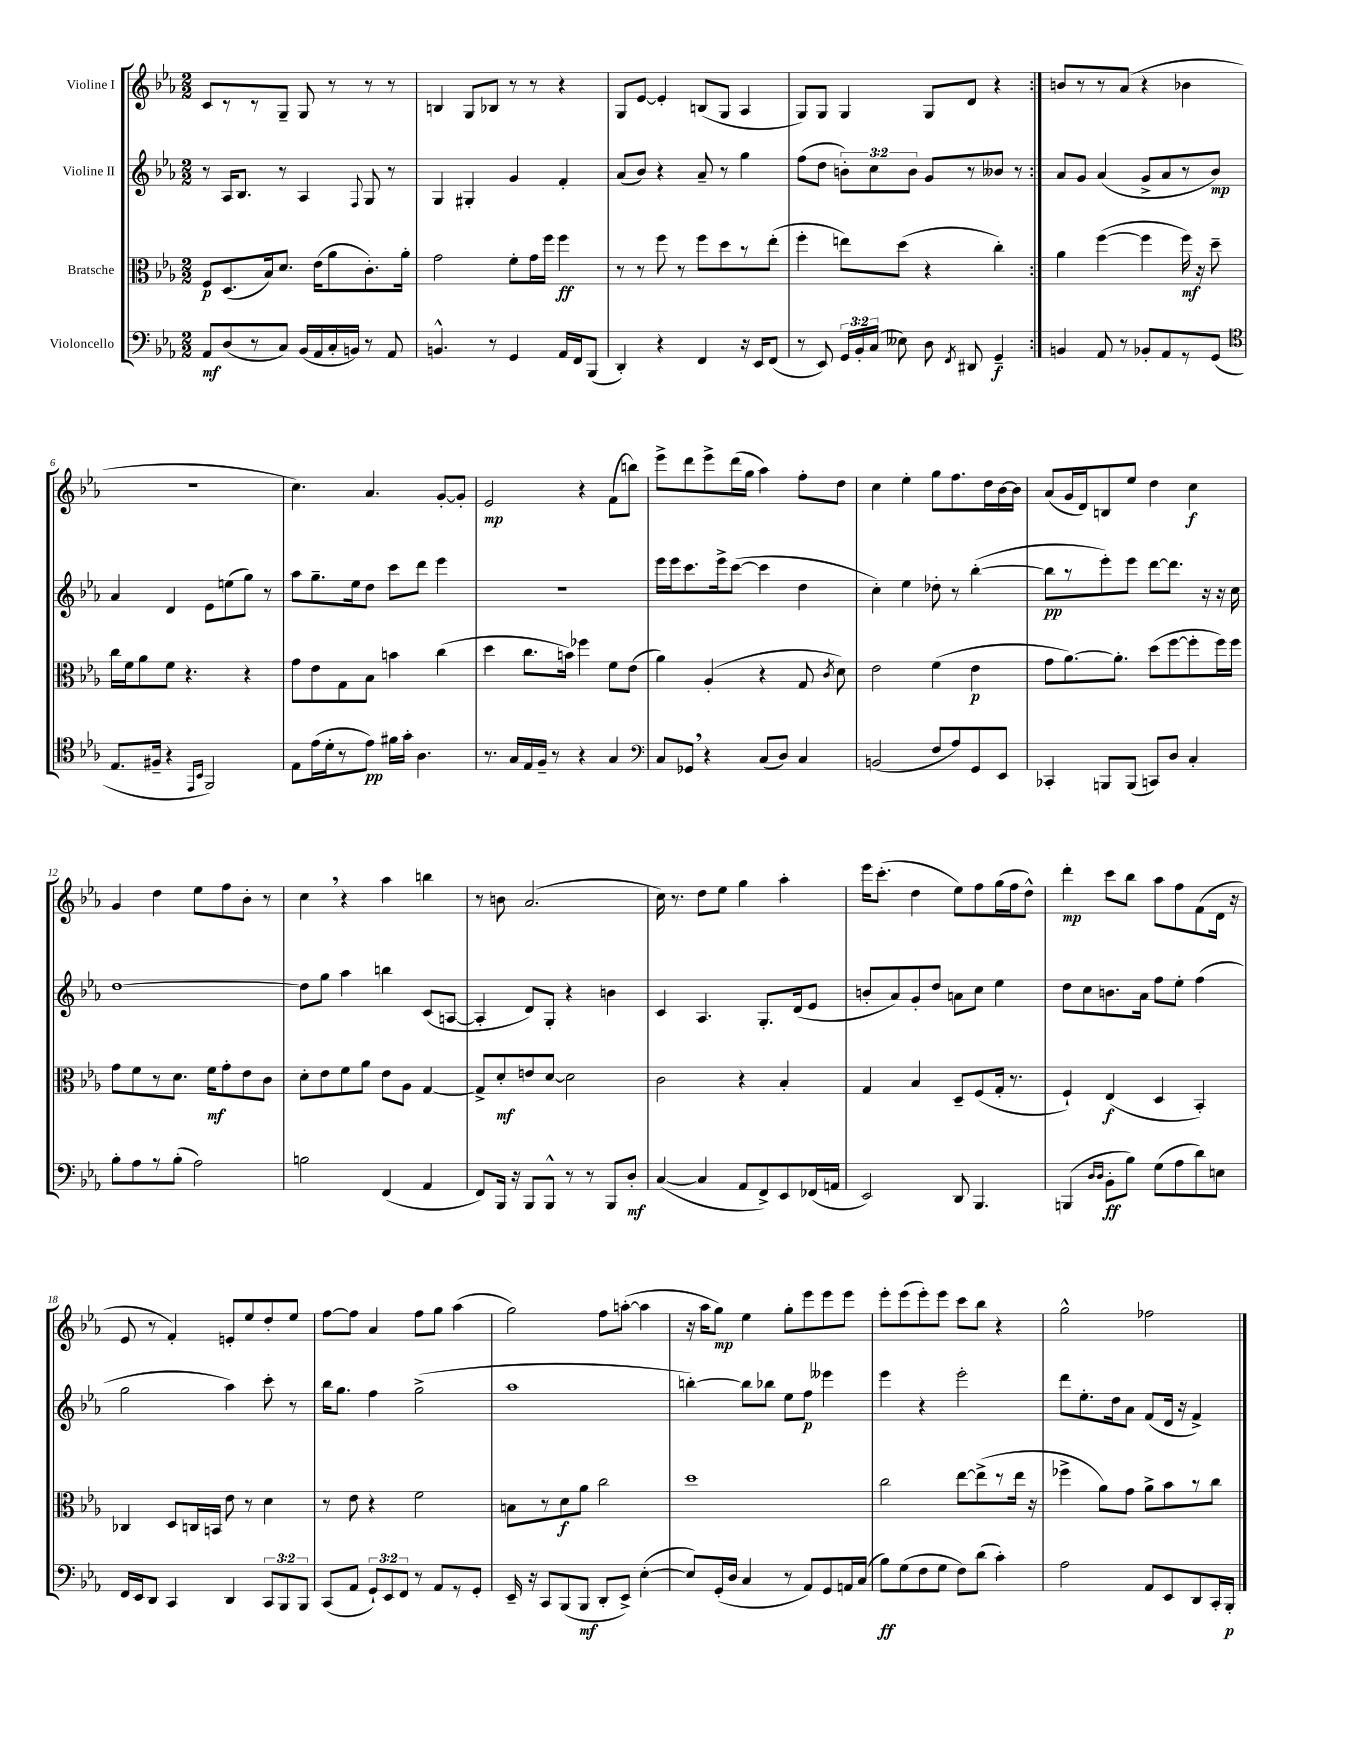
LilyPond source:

<<
\new StaffGroup <<
\new Staff = "s0" \with { instrumentName = "Violine I" } {
    \clef treble \key ees \major \numericTimeSignature \time 2/2
    \autoBeamOff \repeat volta 2 { c'8[ r8 r8 g8]-- g8 r8 r8 r8 |
    b4 g8[ bes8] r8 r8 r4 |
    g8[ ees'8]~ ees'4-. b8[( g8] aes4 |
    g8[) g8] g4 g8[ d'8] r4 | }
    b'8[ r8 r8 aes'8]( r4 bes'4 |
    R1 |
    c''4.) aes'4. g'8[~-. g'8]-. |
    ees'2\mp r4 f'8[( b''8]) |
    ees'''8[-> d'''8 ees'''8-> d'''16( g''16] aes''4) f''8[-. d''8] |
    c''4 ees''4-. g''8[ f''8. d''16 bes'16~ bes'16] |
    aes'8[( g'16 d'16) b8 ees''8] d''4 c''4\f |
    g'4 d''4 ees''8[ f''8 bes'8]-. r8 |
    c''4 \breathe r4 aes''4 b''4 |
    r8 b'8 aes'2.( |
    c''16) r8. d''8[ ees''8] g''4 aes''4-. |
    ees'''16[ c'''8.]-.( d''4 ees''8[) f''8 g''16( f''16 d''8]-^) |
    d'''4-.\mp c'''8[ bes''8] aes''8[ f''8 f'8( d'16] r16 |
    ees'8 r8 f'4-.) e'8[-. ees''8 d''8-. ees''8] |
    f''8[~ f''8] aes'4 f''8[ g''8] aes''4( |
    g''2) f''8[ a''8]~-.( a''4 |
    r16 aes''16[ g''8]\mp) ees''4 g''8[-. ees'''8 ees'''8 ees'''8] |
    ees'''8[-. ees'''8( ees'''8-.) ees'''8] c'''8[ bes''8] r4 |
    g''2-^ fes''2 \bar "|." |
}
\new Staff = "s1" \with { instrumentName = "Violine II" } {
    \clef treble \key ees \major \numericTimeSignature \time 2/2 \override Staff.TupletNumber.text = #tuplet-number::calc-fraction-text
    \autoBeamOff \repeat volta 2 { r8 aes16[ bes8.] r8 aes4 \appoggiatura { f8 } g8 r8 |
    g4 gis4-. g'4 f'4-. |
    aes'8[( bes'8]) r4 aes'8-- r8 g''4 |
    f''8[( d''8] \tuplet 3/2 { b'8[-.) c''8 b'8] } g'8[ r8 beses'8] r8 | }
    aes'8[ g'8] aes'4( g'8[-> aes'8 r8 bes'8]\mp) |
    aes'4 d'4 ees'8[ e''8( g''8]) r8 |
    aes''8[ g''8.-- ees''16 d''8] c'''8[ d'''8] ees'''4 |
    R1 |
    ees'''16[ ees'''16 c'''8. ees'''16-> c'''8]~( c'''4 d''4 |
    c''4-.) ees''4 des''8-. r8 bes''4~-.( |
    bes''8[\pp r8 ees'''8-.) ees'''8] d'''8[~ d'''8.] r16 r16 c''16 |
    d''1~ |
    d''8[ g''8] aes''4 b''4 c'8[( a8]~ |
    a4-. d'8[) g8]-. r4 b'4 |
    c'4 aes4. g8.[-. d'16( ees'8] |
    b'8[-. aes'8) g'8-. d''8] a'8[ c''8] ees''4 |
    d''8[ c''8 b'8. aes'16] f''8[ ees''8]-. f''4( |
    g''2 aes''4) c'''8-. r8 |
    bes''16[ g''8.] f''4 g''2->( |
    aes''1 |
    b''4~-.) b''8[ bes''8] ees''8[ f''8]\p eeses'''4 |
    ees'''4 r4 ees'''2-. |
    d'''8[ ees''8.-. d''16 aes'8] f'8[( d'16] r16 f'4->) \bar "|." |
}
\new Staff = "s2" \with { instrumentName = "Bratsche" } {
    \clef alto \key ees \major \numericTimeSignature \time 2/2
    \autoBeamOff \repeat volta 2 { f8[\p d8.( bes16) d'8.] ees'16[( aes'8 c'8.-.) aes'16]-. |
    g'2 f'8[-. g'16 f''16] f''4\ff |
    r8 r8 f''8 r8 f''8[ d''8 r8 ees''8]-.( |
    f''4-. e''8[) d''8]( r4 c''4-.) | }
    aes'4 f''4~( f''4 f''16\mf) r16 d''8-- |
    c''16[ f'16 aes'8 f'8] r4. r4 |
    g'8[ ees'8 g8 bes8] b'4 c''4( |
    d''4 c''8.[ b'16]) fes''4 f'8[ ees'8]( |
    aes'4) aes4-.( r4 g8 \acciaccatura { c'8 } d'8) |
    ees'2 f'4( ees'4\p |
    g'8[ aes'8.~) aes'8.]-. d''8[( f''8~ f''8-. f''16) f''16] |
    g'8[ f'8 r8 d'8.] f'16[\mf g'8-. ees'8 c'8] |
    d'8[-. ees'8 f'8 aes'8] ees'8[ aes8] g4~ |
    g8[-> d'8-.\mf e'8 d'8]~ d'2 |
    c'2 r4 bes4-. |
    g4 bes4 d8[-- f8( g16]-. r8. |
    f4-!) ees4\f( d4 bes,4-.) |
    ces4 d8[ c16 b,16] ees'8 r8 d'4 |
    r8 ees'8 r4 f'2 |
    b8[ r8 d'8\f aes'8] c''2 |
    d''1 |
    c''2 ees''8[~ ees''8->( r8 ees''16] r16 |
    fes''4-> aes'8[) g'8] aes'8[-> bes'8 r8 c''8] \bar "|." |
}
\new Staff = "s3" \with { instrumentName = "Violoncello" } {
    \clef bass \key ees \major \numericTimeSignature \time 2/2 \override Staff.TupletNumber.text = #tuplet-number::calc-fraction-text
    \autoBeamOff \repeat volta 2 { aes,8[\mf d8( r8 c8]) bes,16[( aes,16 c16-. b,16]) r8 aes,8 |
    b,4.-^ r8 g,4 aes,16[ f,16 bes,,8]( |
    d,4-.) r4 f,4 r16 ees,16[ f,8]( |
    r8 ees,8) \tuplet 3/2 { g,16[ bes,16-. c16]( } eeses8) d8 \acciaccatura { f,8 } dis,8 g,4--\f | }
    b,4 aes,8 r8 bes,8[-. aes,8 r8 g,8]( |
    \clef tenor ees8.[ fis16]-- r4 \grace { ees,16[ bes,16] } f,2) |
    ees8[ ees'16( d'16-. r8 ees'8]\pp) fis'16[ g'16]-. aes4. |
    r8. g16[ ees16 f16]-- r8 r4 g4 |
    \clef bass c8[ ges,8] \breathe r4 c8[( d8]) c4 |
    b,2( f8[ aes8) g,8 ees,8] |
    ces,4-. b,,8[ b,,8]( c,8[) d8] c4-. |
    bes8[-. aes8 r8 bes8]-.( aes2) |
    b2 f,4( aes,4 |
    f,8[) bes,,16] r16 bes,,8[ bes,,8]-^ r8 r8 bes,,8[ d8]-.\mf |
    c4~( c4 aes,8[ f,8->) ees,8 fes,16( a,16] |
    ees,2) d,8 bes,,4. |
    b,,4( \grace { d16[ d16] } bes,8[-.\ff bes8]) g8[( aes8 d'8) e8] |
    f,16[ ees,16 d,8] c,4 d,4 \tuplet 3/2 { c,8[ bes,,8 bes,,8] } |
    c,8[( aes,8] \tuplet 3/2 { g,8[-!) ees,8 f,8] } r8 aes,8[ r8 g,8]-. |
    ees,16-- r16 c,8[ bes,,8( bes,,8]\mf d,8[-. ees,8]->) ees4~-.( |
    ees8[) g,16-.( d16] c4 r8 aes,8[) g,8 a,16 c16]( |
    bes8[\ff) g8( f8 g8] f8[) d'8]( c'4-.) |
    aes2 aes,8[ ees,8 d,8 c,16-. bes,,16]-.\p \bar "|." |
}
>>
>>
